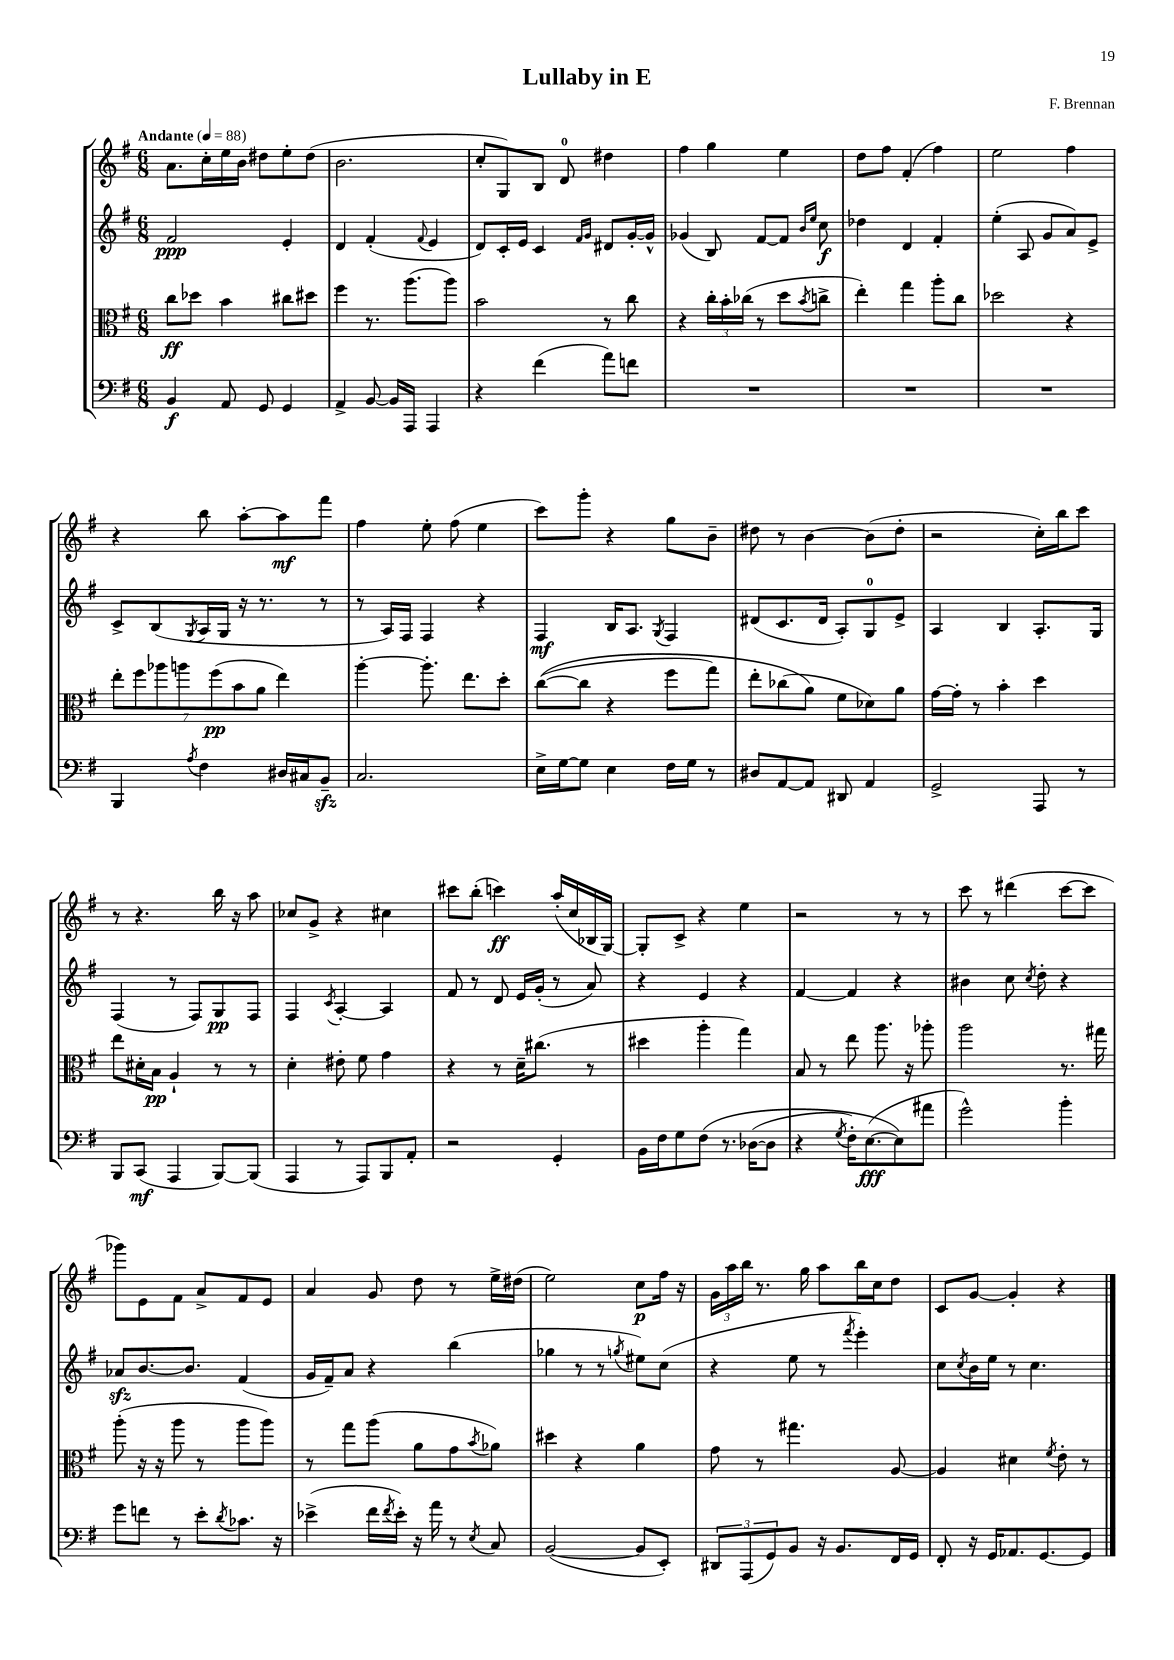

**kern	**dynam	**kern	**dynam	**kern	**dynam	**kern	**dynam
*part4	*part4	*part3	*part3	*part2	*part2	*part1	*part1
*staff4	*staff4	*staff3	*staff3	*staff2	*staff2	*staff1	*staff1
*clefF4	*	*clefC3	*	*clefG2	*	*clefG2	*
*k[f#]	*	*k[f#]	*	*k[f#]	*	*k[f#]	*
*M6/8	*	*M6/8	*	*M6/8	*	*M6/8	*
*MM88	*	*MM88	*	*MM88	*	*MM88	*
=1	=1	=1	=1	=1	=1	=1	=1
!	!	!	!	!	!	!LO:TX:a:B:t=Andante	!
4BB/	f	8cc\L	ff	2f#/	ppp	8.a\L	.
.	.	8dd-X\J	.	.	.	.	.
.	.	.	.	.	.	16cc'\L	.
8AA/	.	4b\	.	.	.	16ee\	.
.	.	.	.	.	.	16b\JJ	.
8GG/	.	.	.	.	.	8dd#X\L	.
4GG/	.	8cc#X\L	.	4e'/	.	8ee'\	.
.	.	8dd#X\J	.	.	.	(8dd#\J	.
=2	=2	=2	=2	=2	=2	=2	=2
4AA^/	.	4ff#\	.	4d/	.	2.b\	.
[8BB/	.	8.r	.	(4f#'/	.	.	.
16BB/LL]	.	.	.	.	.	.	.
16AAA/JJ	.	(8.aa\L	.	.	.	.	.
.	.	.	.	8qqf#/	.	.	.
4AAA/	.	.	.	4e/	.	.	.
.	.	8aa\J)	.	.	.	.	.
=3	=3	=3	=3	=3	=3	=3	=3
4r	.	2b\	.	8d/L)	.	8cc'/L	.
.	.	.	.	16c'/L	.	8G/)	.
.	.	.	.	16e/JJ	.	.	.
(4f#\	.	.	.	4c/	.	8B/J	.
.	.	.	.	.	.	8d/	.
.	.	.	.	16qqf#/LL	.	.	.
.	.	.	.	16qqg/JJ	.	.	.
8a\L)	.	8r	.	8d#X/L	.	4dd#X\	.
8fn\J	.	8cc\	.	[16g'/L	.	.	.
.	.	.	.	16g^^/JJ]	.	.	.
=4	=4	=4	=4	=4	=4	=4	=4
2.r	.	4r	.	(4g-X/	.	4ff#\	.
.	.	24cc'\LL	.	8B/)	.	4gg\	.
.	.	24b'\	.	.	.	.	.
.	.	(24cc-X\JJ	.	.	.	.	.
.	.	8r	.	[8f#/L	.	.	.
.	.	8dd\L	.	8f#/J]	.	4ee\	.
.	.	.	.	16qqb/LL	.	.	.
.	.	8qb/	.	16qqee/JJ	.	.	.
.	.	8ccn^\J	.	8cc\	f	.	.
=5	=5	=5	=5	=5	=5	=5	=5
2.r	.	4ee'\)	.	4dd-X\	.	8dd\L	.
.	.	.	.	.	.	8ff#\J	.
.	.	4gg\	.	4d/	.	(4f#'/	.
.	.	8aa'\L	.	4f#'/	.	4ff#\)	.
.	.	8cc\J	.	.	.	.	.
=6	=6	=6	=6	=6	=6	=6	=6
2.r	.	2dd-X\	.	(4ee'\	.	2ee\	.
.	.	.	.	8A/	.	.	.
.	.	.	.	8g/L	.	.	.
.	.	4r	.	8a/)	.	4ff#\	.
.	.	.	.	8e^/J	.	.	.
!!LO:LB:g=z
=7	=7	=7	=7	=7	=7	=7	=7
4BBB/	.	14ee'\L	.	8c^/L	.	4r	.
.	.	14ff#\	.	.	.	.	.
.	.	.	.	(8B/	.	.	.
.	.	14aa-X\	.	.	.	.	.
.	.	14aan\	.	.	.	.	.
8qA/	.	.	.	8qG/	.	.	.
4F#\	.	.	.	16A/L	.	8bb\	.
.	.	(14ff#\	pp	.	.	.	.
.	.	.	.	16G/JJ	.	.	.
.	.	14b\	.	.	.	.	.
.	.	.	.	16r	.	[8aa'\L	.
.	.	14a\J	.	.	.	.	.
.	.	.	.	8.r	.	.	.
16D#X/LL	.	4ee\)	.	.	.	8aa\]	mf
16C#X/J	.	.	.	.	.	.	.
8BBzz~/J	.	.	.	8r	.	8fff#\J	.
=8	=8	=8	=8	=8	=8	=8	=8
2.C/	.	[4aa'\	.	8r	.	4ff#\	.
.	.	.	.	16A/LL)	.	.	.
.	.	.	.	16F#/JJ	.	.	.
.	.	8.aa'\]	.	4F#/	.	8ee'\	.
.	.	.	.	.	.	(8ff#\	.
.	.	8.ee\L	.	.	.	.	.
.	.	.	.	4r	.	4ee\	.
.	.	8dd'\J	.	.	.	.	.
=9	=9	=9	=9	=9	=9	=9	=9
16E^\LL	.	(([8cc\L	.	4F#/	mf	8ccc\L)	.
[16G\J	.	.	.	.	.	.	.
8G\J]	.	8cc\J]	.	.	.	8ggg'\J	.
4E\	.	4r	.	16B/KL	.	4r	.
.	.	.	.	8.A/J	.	.	.
.	.	.	.	8qG/	.	.	.
16F#\LL	.	8ff#\L	.	4F#/	.	8gg\L	.
16G\JJ	.	.	.	.	.	.	.
8r	.	8gg\J)	.	.	.	8b~\J	.
=10	=10	=10	=10	=10	=10	=10	=10
8D#X/L	.	8ee'\L	.	(8d#X/L	.	8dd#X\	.
[8AA/	.	(8cc-X\	.	8.c/	.	8r	.
8AA/J]	.	8a\J)	.	.	.	[4b\	.
.	.	.	.	16d#/Jk	.	.	.
8DD#X/	.	8f#\L	.	8A'/L)	.	.	.
4AA/	.	8d-X\)	.	8G/	.	(8b\L]	.
.	.	8a\J	.	8e^/J	.	8dd#'\J	.
=11	=11	=11	=11	=11	=11	=11	=11
2GG^/	.	[16g\LL	.	4A/	.	2r	.
.	.	16g'\JJ]	.	.	.	.	.
.	.	8r	.	.	.	.	.
.	.	4b'\	.	4B/	.	.	.
8AAA/	.	4dd\	.	8.A'/L	.	16cc'\LL)	.
.	.	.	.	.	.	16bb\J	.
8r	.	.	.	.	.	8ccc\J	.
.	.	.	.	16G/Jk	.	.	.
!!LO:LB:g=z
=12	=12	=12	=12	=12	=12	=12	=12
8BBB/L	.	8ee\L	.	(4F#/	.	8r	.
(8CC/J	mf	16d#X'\L	.	.	.	4.r	.
.	.	16B\JJ	pp	.	.	.	.
4AAA/	.	4A`/	.	8r	.	.	.
.	.	.	.	8F#/L)	.	.	.
[8BBB/L)	.	8r	.	8G/	pp	16bb\	.
.	.	.	.	.	.	16r	.
(8BBB/J]	.	8r	.	8F#/J	.	8aa\	.
=13	=13	=13	=13	=13	=13	=13	=13
4AAA/	.	4d'\	.	4F#/	.	8cc-X/L	.
.	.	.	.	.	.	8g^/J	.
.	.	.	.	8qc/	.	.	.
8r	.	8e#X'\	.	[4A'/	.	4r	.
8AAA/L)	.	8f#\	.	.	.	.	.
8BBB/	.	4g\	.	4A/]	.	4cc#X\	.
8AA'/J	.	.	.	.	.	.	.
=14	=14	=14	=14	=14	=14	=14	=14
2r	.	4r	.	8f#/	.	8ccc#X\L	.
.	.	.	.	8r	.	(8bb'\J	.
.	.	8r	.	8d/	.	4cccn\)	ff
.	.	16d~\KL	.	16e/LL	.	.	.
.	.	(8.cc#X\J	.	(16g'/JJ	.	.	.
4GG'/	.	.	.	8r	.	(16aa'/LL	.
.	.	.	.	.	.	16cc/	.
.	.	8r	.	8a/)	.	16B-X/	.
.	.	.	.	.	.	[16G/JJ)	.
=15	=15	=15	=15	=15	=15	=15	=15
16BB\LL	.	4dd#X\	.	4r	.	8G'/L]	.
16F#\J	.	.	.	.	.	.	.
8G\	.	.	.	.	.	8c^/J	.
(8F#\J	.	4aa'\	.	4e/	.	4r	.
8.r	.	.	.	.	.	.	.
.	.	4gg\)	.	4r	.	4ee\	.
([16D-X\KL	.	.	.	.	.	.	.
8D-\J]	.	.	.	.	.	.	.
=16	=16	=16	=16	=16	=16	=16	=16
4r	.	8B/	.	[4f#/	.	2r	.
.	.	8r	.	.	.	.	.
8qG/	.	.	.	.	.	.	.
16F#'\KL)	.	8ee\	.	4f#/]	.	.	.
([8.E\	fff	.	.	.	.	.	.
.	.	8.aa\	.	.	.	.	.
8E\])	.	.	.	4r	.	8r	.
.	.	16r	.	.	.	.	.
8a#X\J	.	8aa-X'\	.	.	.	8r	.
=17	=17	=17	=17	=17	=17	=17	=17
2g^^\)	.	2aa\	.	4b#X\	.	8ccc\	.
.	.	.	.	.	.	8r	.
.	.	.	.	8cc\	.	(4ddd#X\	.
.	.	.	.	8qcc/	.	.	.
.	.	.	.	8dd'\	.	.	.
4b'\	.	8.r	.	4r	.	[8ccc\L	.
.	.	.	.	.	.	8ccc\J]	.
.	.	16gg#X\	.	.	.	.	.
!!LO:LB:g=z
=18	=18	=18	=18	=18	=18	=18	=18
8g\L	.	(8aa'\	.	8a-Xzz/L	.	8ggg-X\L)	.
8fn\J	.	16r	.	[8.b/	.	8e\	.
.	.	16r	.	.	.	.	.
8r	.	8aa\	.	.	.	8f#\J	.
.	.	.	.	8.b/J]	.	.	.
8e'\L	.	8r	.	.	.	8a^/L	.
8qd/	.	.	.	.	.	.	.
8.c-X\J	.	8aa\L	.	(4f#/	.	8f#/	.
.	.	8aa\J)	.	.	.	8e/J	.
16r	.	.	.	.	.	.	.
=19	=19	=19	=19	=19	=19	=19	=19
(4e-X^\	.	8r	.	16g/LL	.	4a/	.
.	.	.	.	16f#~/J)	.	.	.
.	.	8gg\L	.	8a/J	.	.	.
16f#\LL	.	(8aa\J	.	4r	.	8g/	.
8qf#/	.	.	.	.	.	.	.
16e-'\JJ)	.	.	.	.	.	.	.
16r	.	8a\L	.	.	.	8dd\	.
16a\	.	.	.	.	.	.	.
8r	.	8g\	.	(4bb\	.	8r	.
8qE/	.	8qb/	.	.	.	.	.
8C/	.	8a-X\J)	.	.	.	16ee^\LL	.
.	.	.	.	.	.	(16dd#X\JJ	.
=20	=20	=20	=20	=20	=20	=20	=20
([2BB/	.	4dd#X\	.	4gg-X\	.	2ee\)	.
.	.	4r	.	8r	.	.	.
.	.	.	.	8r	.	.	.
.	.	.	.	8qggn/	.	.	.
8BB/L]	.	4a\	.	8ee#X\L)	.	8cc\L	p
8EE'/J)	.	.	.	(8cc\J	.	16ff#\Jk	.
.	.	.	.	.	.	16r	.
=21	=21	=21	=21	=21	=21	=21	=21
12DD#X/L	.	8g\	.	4r	.	24g\LL	.
.	.	.	.	.	.	24aa\	.
(12AAA/	.	.	.	.	.	24bb\JJ	.
.	.	8r	.	.	.	8.r	.
12GG/)	.	.	.	.	.	.	.
8BB/J	.	4.gg#X\	.	8ee\	.	.	.
.	.	.	.	.	.	16gg\	.
16r	.	.	.	8r	.	8aa\L	.
8.BB/L	.	.	.	.	.	.	.
.	.	.	.	8qfff#/	.	.	.
.	.	.	.	4eee'\)	.	16bb\L	.
.	.	.	.	.	.	16cc\J	.
16FF#/L	.	[8A/	.	.	.	8dd\J	.
16GG/JJ	.	.	.	.	.	.	.
=22	=22	=22	=22	=22	=22	=22	=22
8FF#'/	.	4A/]	.	8cc\L	.	8c/L	.
.	.	.	.	8qcc/	.	.	.
16r	.	.	.	16b\L	.	[8g/J	.
16GG/KL	.	.	.	16ee\JJ	.	.	.
8.AA-X/	.	4d#X\	.	8r	.	4g'/]	.
.	.	.	.	4.cc\	.	.	.
[8.GG/	.	.	.	.	.	.	.
.	.	8qf#/	.	.	.	.	.
.	.	8e'\	.	.	.	4r	.
8GG/J]	.	8r	.	.	.	.	.
==	==	==	==	==	==	==	==
*-	*-	*-	*-	*-	*-	*-	*-
